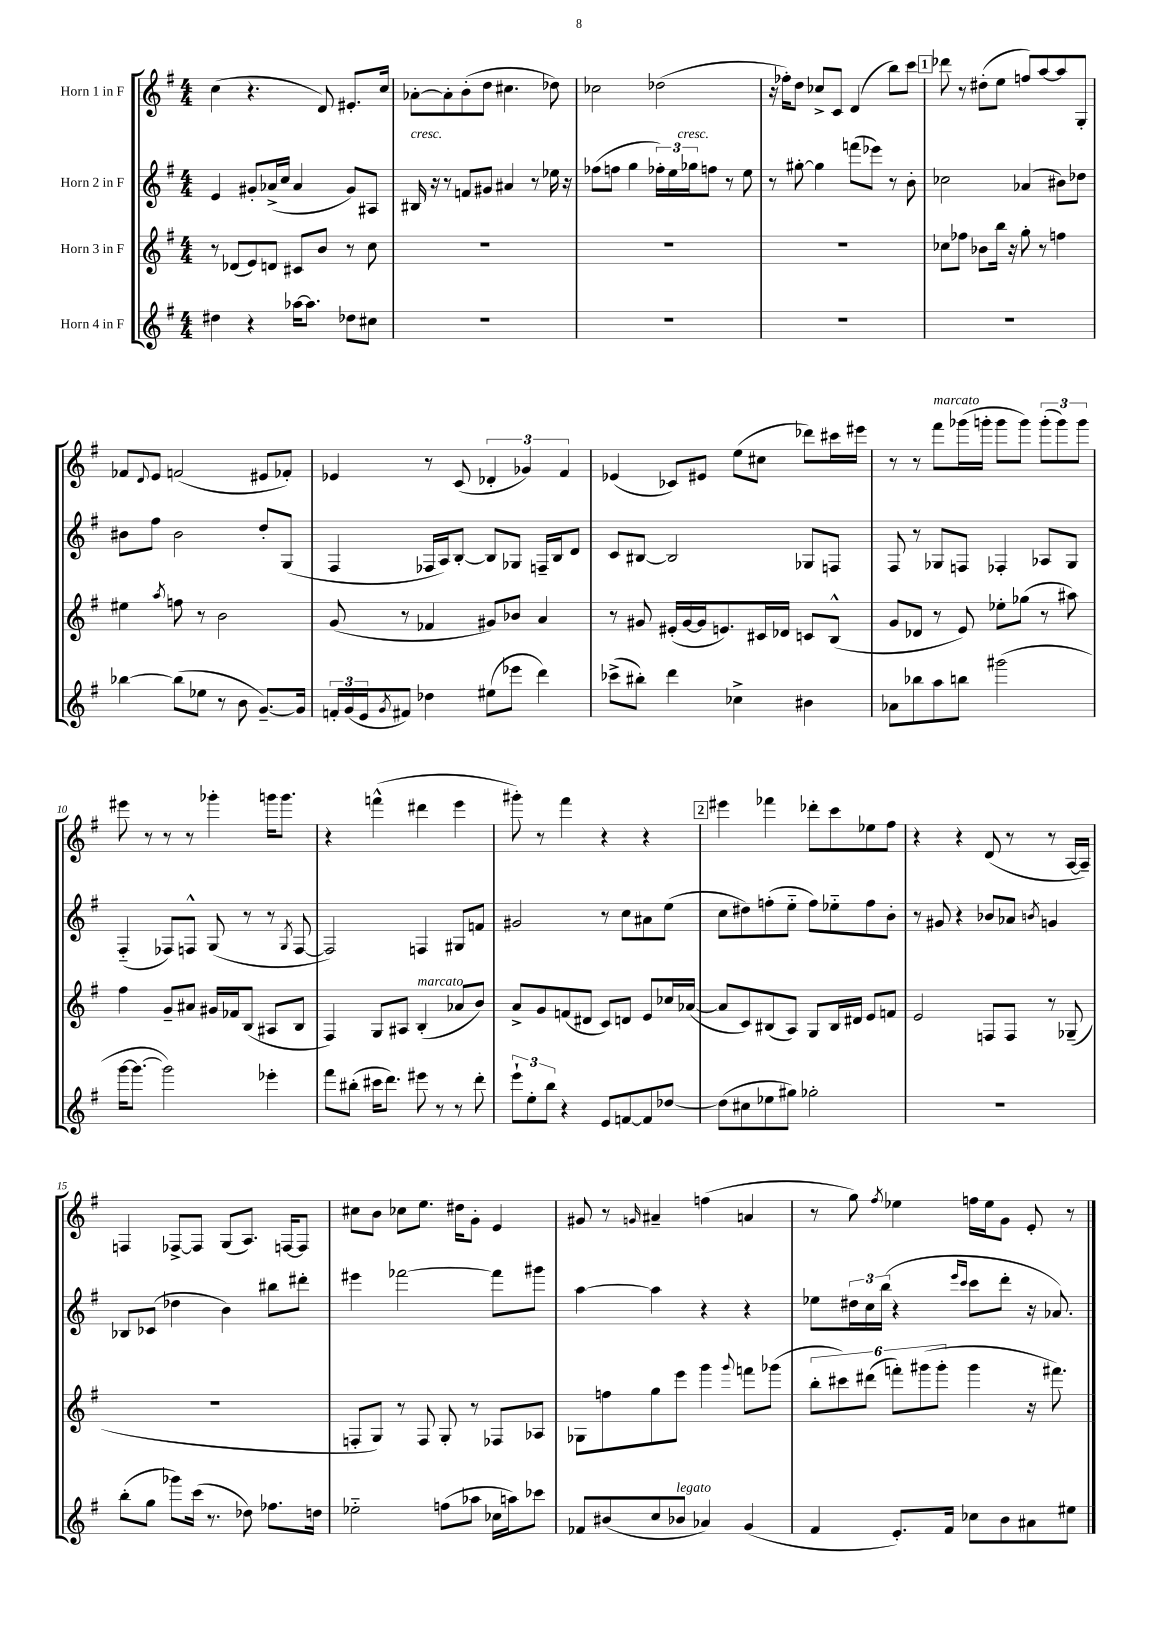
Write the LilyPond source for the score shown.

<<
\new StaffGroup <<
\new Staff = "s0" \with { instrumentName = "Horn 1 in F" } {
    \clef treble \key g \major \numericTimeSignature \time 4/4
    c''4( r4. d'8) eis'8.-. c''16 |
    aes'8~-. aes'8-. b'8-.( d''8 cis''4. des''8) |
    ces''2 des''2( |
    r16 fes''16-.) d''8 ces''8-> c'8 d'4( b''8) c'''8 |
    \mark \markup { \box "1" } des'''8 r8 dis''8-.( e''8 f''8) a''8~ a''8 g8-. |
    fes'8 \appoggiatura { d'8 } e'8 f'2( eis'8 fes'8-.) |
    ees'4 r8 c'8( \tuplet 3/2 { des'4-. ges'4) fis'4 } |
    ees'4( ces'8) eis'8 e''8( cis''8 des'''8) cis'''16 eis'''16 |
    r8 r8 fis'''8^\markup { \italic "marcato" } ges'''16( g'''16-. g'''8 g'''8) \tuplet 3/2 { g'''8-.( g'''8) g'''8 } |
    eis'''8 r8 r8 r8 ges'''4-. g'''16 g'''8. |
    r4 f'''4-^( dis'''4 e'''4 |
    gis'''8-.) r8 fis'''4 r4 r4 |
    \mark \markup { \box "2" } eis'''4 fes'''4 des'''8-. c'''8 ees''8 fis''8 |
    r4 r4 d'8( r8 r8 a16~ a16--) |
    f4 fes8~-> fes8 g8( a8.) f16~ f8 |
    cis''8 b'8 ces''8 e''8. dis''16 g'8-. e'4 |
    gis'8 r8 \grace { g'16 } ais'4-- f''4( a'4 |
    r8 g''8) \acciaccatura { fis''8 } ees''4 f''16 ees''16 g'8 e'8-. r8 \bar "|." |
}
\new Staff = "s1" \with { instrumentName = "Horn 2 in F" } {
    \clef treble \key g \major \numericTimeSignature \time 4/4
    e'4 gis'8-. aes'16->( c''16 aes'4 gis'8) ais8 |
    bis16^\markup { \italic "cresc." } r16 r8 f'8 gis'8 ais'4 r8 ees''16 r16 |
    fes''8( f''8 g''4 \tuplet 3/2 { fes''16-.) e''16 ges''16^\markup { \italic "cresc." } } f''8 r8 e''8 |
    r8 gis''8~-. gis''4 f'''8( ees'''8) r8 b'8-. |
    \mark \markup { \box "1" } ces''2 aes'4( bis'8) des''8 |
    bis'8 fis''8 bis'2 d''8-. g8( |
    fis4 fes16 a16) b8~-. b8 ges8 f16-- b16 d'8 |
    c'8 bis8~ bis2 ges8 f8 |
    fis8 r8 ges8 f8 fes4-. aes8 ges8 |
    fis4-_( fes8) f8-^ g8( r8 r8 \acciaccatura { g8 } f8~ |
    f2) f4 gis8 f'8 |
    gis'2 r8 c''8 ais'8 e''8( |
    \mark \markup { \box "2" } c''8 dis''8) f''8-.( e''8-_ f''8) ees''8-_ f''8 b'8-. |
    r8 gis'8 r4 bes'8 aes'8 \acciaccatura { b'8 } g'4 |
    bes8 ces'8( des''4 b'4) bis''8 dis'''8-. |
    eis'''4 fes'''2~ fes'''8 gis'''8 |
    a''4~ a''4 r4 r4 |
    ees''8 \tuplet 3/2 { dis''16 c''16 b''16( } r4 \grace { e'''16 c'''16 } c'''8 d'''8-. r16 aes'8.) \bar "|." |
}
\new Staff = "s2" \with { instrumentName = "Horn 3 in F" } {
    \clef treble \key g \major \numericTimeSignature \time 4/4
    r8 des'8( e'8) d'8 cis'8 b'8 r8 c''8 |
    R1 |
    R1 |
    R1 |
    \mark \markup { \box "1" } ces''8 fes''8 bes'8 b''16 r16 g''8-. r8 f''4 |
    eis''4 \acciaccatura { a''8 } f''8 r8 b'2 |
    g'8( r8 fes'4 gis'8) bes'8 a'4 |
    r8 gis'8 eis'16-.( gis'16~ gis'16 e'8.) cis'16 des'16 c'8 b8-^( |
    g'8 des'8 r8 e'8) ees''8-. ges''8( r8 ais''8) |
    fis''4 g'8-- ais'8 gis'16 fes'16 b8( ais8 b8 |
    fis4) g8 ais8 b4-.^\markup { \italic "marcato" }( aes'8 b'8) |
    a'8-> g'8 f'8( dis'8 c'8) d'8 e'8 ces''16 aes'16~( |
    \mark \markup { \box "2" } aes'8 c'8) bis8( a8) g8 bis16 dis'16 e'8 f'8 |
    e'2 f8 f8 r8 ges8--( |
    R1 |
    f8-. g8) r8 f8 g8-. r8 fes8 aes8 |
    ges8 f''8 g''8 e'''8 g'''4 \appoggiatura { g'''8 } f'''8 ges'''8( |
    \tuplet 6/4 { b''8-. cis'''8) dis'''8( f'''8-.) gis'''8( gis'''8-. } gis'''4 r16 fis'''8.) \bar "|." |
}
\new Staff = "s3" \with { instrumentName = "Horn 4 in F" } {
    \clef treble \key g \major \numericTimeSignature \time 4/4
    dis''4 r4 aes''16~ aes''8. des''8 cis''8 |
    R1 |
    R1 |
    R1 |
    \mark \markup { \box "1" } R1 |
    bes''4~ bes''8( ees''8 r8 b'8 g'8.~--) g'16 |
    \tuplet 3/2 { f'16-. g'16( e'16 } \acciaccatura { g'8 } fis'8) des''4 eis''8( ees'''8 d'''4) |
    ces'''8->( bis''8-.) d'''4 ces''4-> bis'4 |
    aes'8 bes''8 a''8 b''8 gis'''2( |
    g'''16~ g'''8.~ g'''2) ees'''4-. |
    fis'''8 bis''8-.( cis'''16 d'''8.) eis'''8 r8 r8 d'''8-. |
    \tuplet 3/2 { e'''8-! e''8-. b''8 } r4 e'8 f'8~ f'8 des''8~ |
    \mark \markup { \box "2" } des''8( cis''8 ees''8 gis''8) ges''2-. |
    R1 |
    b''8-.( g''8 ges'''8) c'''16( r8. des''8) fes''8. d''16 |
    ees''2-_ f''8( aes''8 ces''16 a''16) ces'''8 |
    fes'8 bis'8( c''8 bes'8^\markup { \italic "legato" } aes'4) g'4( |
    fis'4 e'8.-.) fis'16 ces''8 b'8 ais'8 eis''8 \bar "|." |
}
>>
>>
\layout { \context { \Score \override BarNumber.break-visibility = ##(#f #t #t) barNumberVisibility = #(every-nth-bar-number-visible 5) } }
